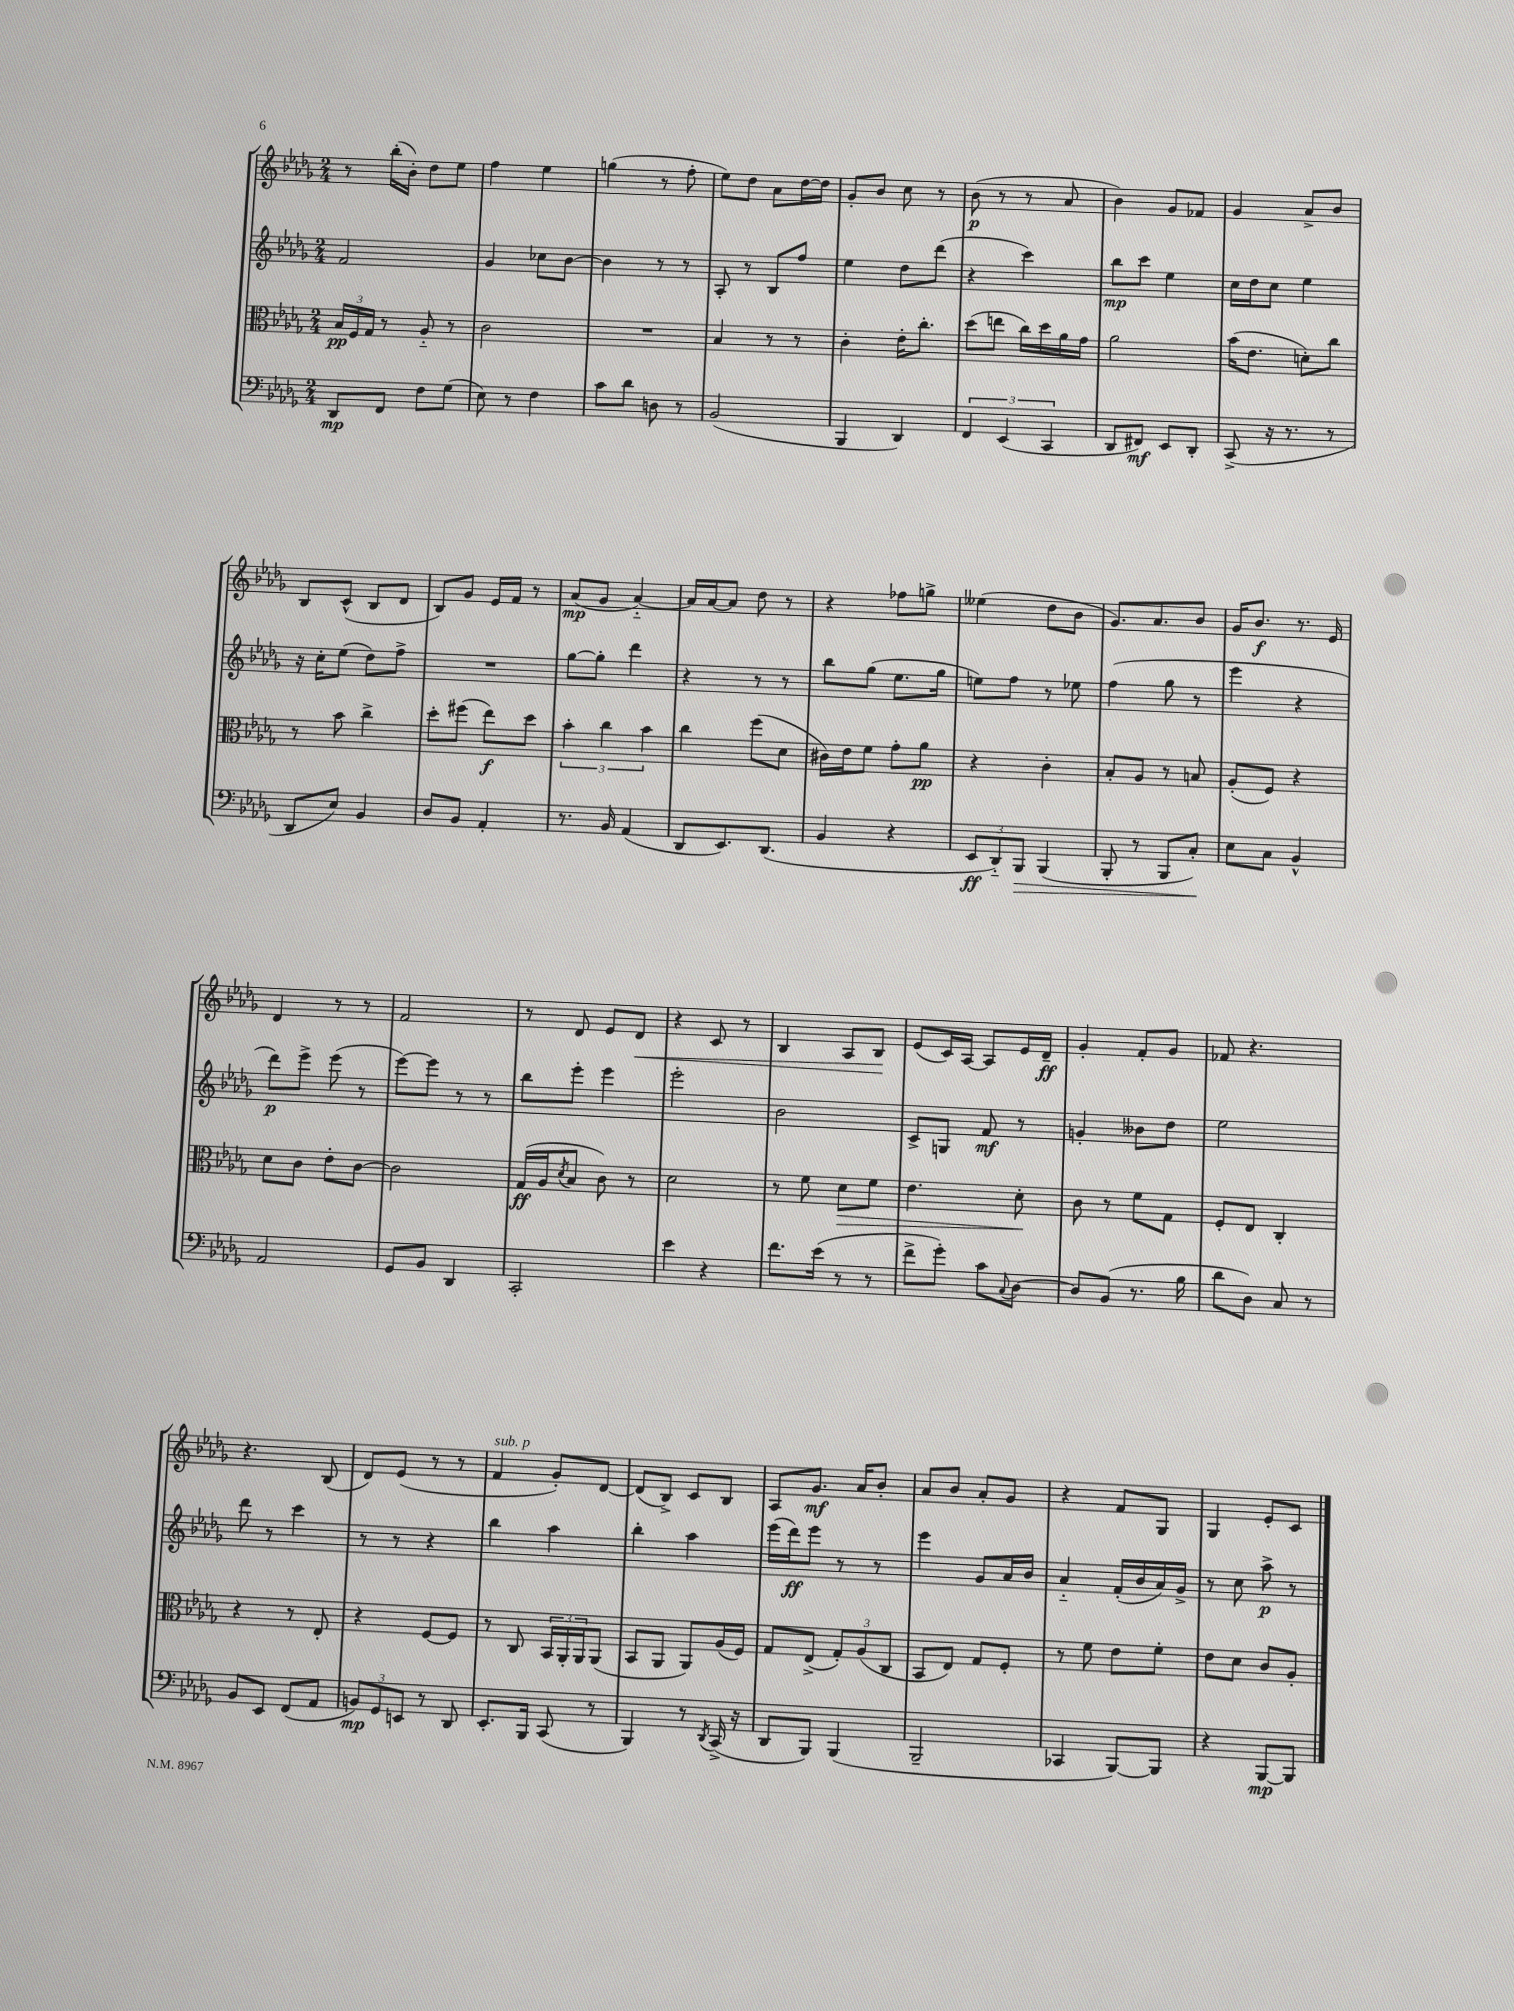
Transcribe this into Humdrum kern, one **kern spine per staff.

**kern	**kern	**kern	**kern
*staff4	*staff3	*staff2	*staff1
*clefF4	*clefC3	*clefG2	*clefG2
*k[b-e-a-d-g-]	*k[b-e-a-d-g-]	*k[b-e-a-d-g-]	*k[b-e-a-d-g-]
*M2/4	*M2/4	*M2/4	*M2/4
8DD-	24B-	2f	8r
.	24F	.	.
.	24G-	.	.
8FF	8r	.	(16bb-'
.	.	.	16b-')
8F	8A-'~	.	8dd-
(8G-	8r	.	8ee-
=	=	=	=
8E-)	2c	4g-	4ff
8r	.	.	.
4F	.	8cc-	4ee-
.	.	[8b-	.
=	=	=	=
8c	2r	4b-]	(4gg
8d-	.	.	.
8D	.	8r	8r
8r	.	8r	8ff'
=	=	=	=
(2BB-	4B-	8A-'	8ee-)
.	.	8r	8dd-
.	8r	8B-	8a-
.	8r	8ff	[16dd-
.	.	.	16dd-]
=	=	=	=
4BBB-	4c'	4ee-	8g-'
.	.	.	8b-
4DD-)	16e-'	8dd-	8cc
.	8.cc'	.	.
.	.	(8ddd-	8r
=	=	=	=
6FF	(8dd-	4r	(8b-
.	8ee	.	8r
(6EE-	.	.	.
.	16cc)	4ccc)	8r
.	16dd-	.	.
6CC	.	.	.
.	16a-	.	8a-
.	16g-	.	.
=	=	=	=
8DD-	2a-	8bb-	4b-)
8FF#)	.	8ccc	.
8EE-	.	4ee-	8g-
8DD-'	.	.	8f-
=	=	=	=
(8CC^	(16b-	16cc	4g-
.	8.e-	16dd-	.
16r	.	8cc	.
8.r	.	.	.
.	8d')	4ee-	8a-^
8r	8cc	.	8b-
=	=	=	=
8DD-	8r	16r	8B-
.	.	16cc'	.
8E-)	8b-	(8ee-	(8c^^
4BB-	4cc^	8dd-)	8B-
.	.	8ff^	8d-
=	=	=	=
8D-	8dd-'	2r	8B-)
8BB-	(8ff#	.	8g-
4AA-'	8ee-)	.	16e-
.	.	.	16f
.	8dd-	.	8r
=	=	=	=
8.r	6b-'	[8gg-	(8a-
.	.	8gg-']	8g-
.	6cc	.	.
16BB-	.	.	.
(4AA-	.	4ddd-	[4a-'~)
.	6b-	.	.
=	=	=	=
8DD-	4cc	4r	16a-]
.	.	.	[16a-
8.EE-)	.	.	8a-]
.	(8ff	8r	8dd-
(8.DD-	.	.	.
.	8d-	8r	8r
=	=	=	=
4BB-	16c#)	8bb-	4r
.	16e-	.	.
.	8f	(8gg-	.
4r	8g-'	8.ee-	8ff-
.	8a-	.	8gg^
.	.	16gg-	.
=	=	=	=
12EE-	4r	8ee)	(4ee--
12DD-'~)	.	.	.
.	.	8ff	.
12BBB-	.	.	.
(4BBB-	4c'	8r	8dd-
.	.	8ee-	8b-
=	=	=	=
8BBB-'	8B-'	(4ff	8.g-)
8r	8A-	.	.
.	.	.	8.a-
8BBB-	8r	8gg-	.
8C')	8B	8r	8b-
=	=	=	=
8E-	(8A-'	4eee-	16g-
.	.	.	8.b-
8C	8F)	.	.
4BB-^^	4r	4r	8.r
.	.	.	16e-
=	=	=	=
2AA-	8d-	8ddd-)	4d-
.	8c	8eee-^	.
.	8e-'	(8eee-	8r
.	[8c	8r	8r
=	=	=	=
8GG-	2c]	[8eee-)	2f
8BB-	.	8eee-]	.
4DD-	.	8r	.
.	.	8r	.
=	=	=	=
2CC'	(16G-	8bb-	8r
.	16A-	.	.
.	8qd-	.	.
.	8B-	8eee-'	8d-
.	8c)	4eee-	8e-
.	8r	.	8d-
=	=	=	=
4e-	2d-	2eee-'	4r
4r	.	.	8c
.	.	.	8r
=	=	=	=
8.f	8r	2b-	4B-
.	8f	.	.
(16e-	.	.	.
8r	8d-	.	8A-
8r	8f	.	8B-
=	=	=	=
8f^	4.e-	8c^	(8e-
8g-')	.	8G	16c)
.	.	.	[16A-
8c	.	8f	8A-]
8qqC	.	.	.
[8D-	8d-'	8r	16e-
.	.	.	16d-~
=	=	=	=
8D-]	8c	4g'	4g-'
(8BB-	8r	.	.
8.r	8f	8b--	8f'
.	8G-	8dd-	8g-
16B-	.	.	.
=	=	=	=
8d-	8F'	2ee-	8f-
8D-)	8E-	.	4.r
8C	4C'	.	.
8r	.	.	.
=	=	=	=
8BB-	4r	8ddd-	4.r
8EE-	.	8r	.
(8FF	8r	4ccc	.
8AA-	8E-'	.	(8B-
=	=	=	=
12BB)	4r	8r	8d-)
12GG-	.	.	.
.	.	8r	(8e-
12EE	.	.	.
8r	[8F	4r	8r
8DD-	8F]	.	8r
=	=	=	=
8.EE-'	8r	4bb-	4f
.	8C	.	.
16BBB-	.	.	.
(8CC	24BB-	4aa-	8g-')
.	24AA-'	.	.
.	24AA-	.	.
8r	(8AA-	.	[8d-
=	=	=	=
4BBB-)	8BB-	4bb-'	(8d-]
.	8AA-	.	8B-^)
8r	8AA-)	4aa-	8c
8qDD-	.	.	.
(16CC^	(16A-	.	8B-
16r	16F)	.	.
=	=	=	=
8DD-	8G-	(16eee-	8A-
.	.	16ddd-)	.
8BBB-)	(8E-^	8eee-	8.g-
(4BBB-	12G-')	8r	.
.	.	.	16a-
.	(12A-	.	.
.	.	8r	8b-'
.	12C	.	.
=	=	=	=
2BBB-~	8BB-	4eee-	8a-
.	8E-)	.	8b-
.	8G-	8g-	8a-'
.	8F'	16a-	8g-
.	.	16b-	.
=	=	=	=
4CC-	8r	4a-'~	4r
.	8f	.	.
[8BBB-)	8e-	(16f'	8f
.	.	16b-	.
8BBB-]	8f'	16a-)	8G-
.	.	16g-^	.
=	=	=	=
4r	8e-	8r	4G-
.	8d-	8cc	.
[8BBB-	8c	8aa-^	8e-'
8BBB-]	8A-'	8r	8c
==	==	==	==
*-	*-	*-	*-
